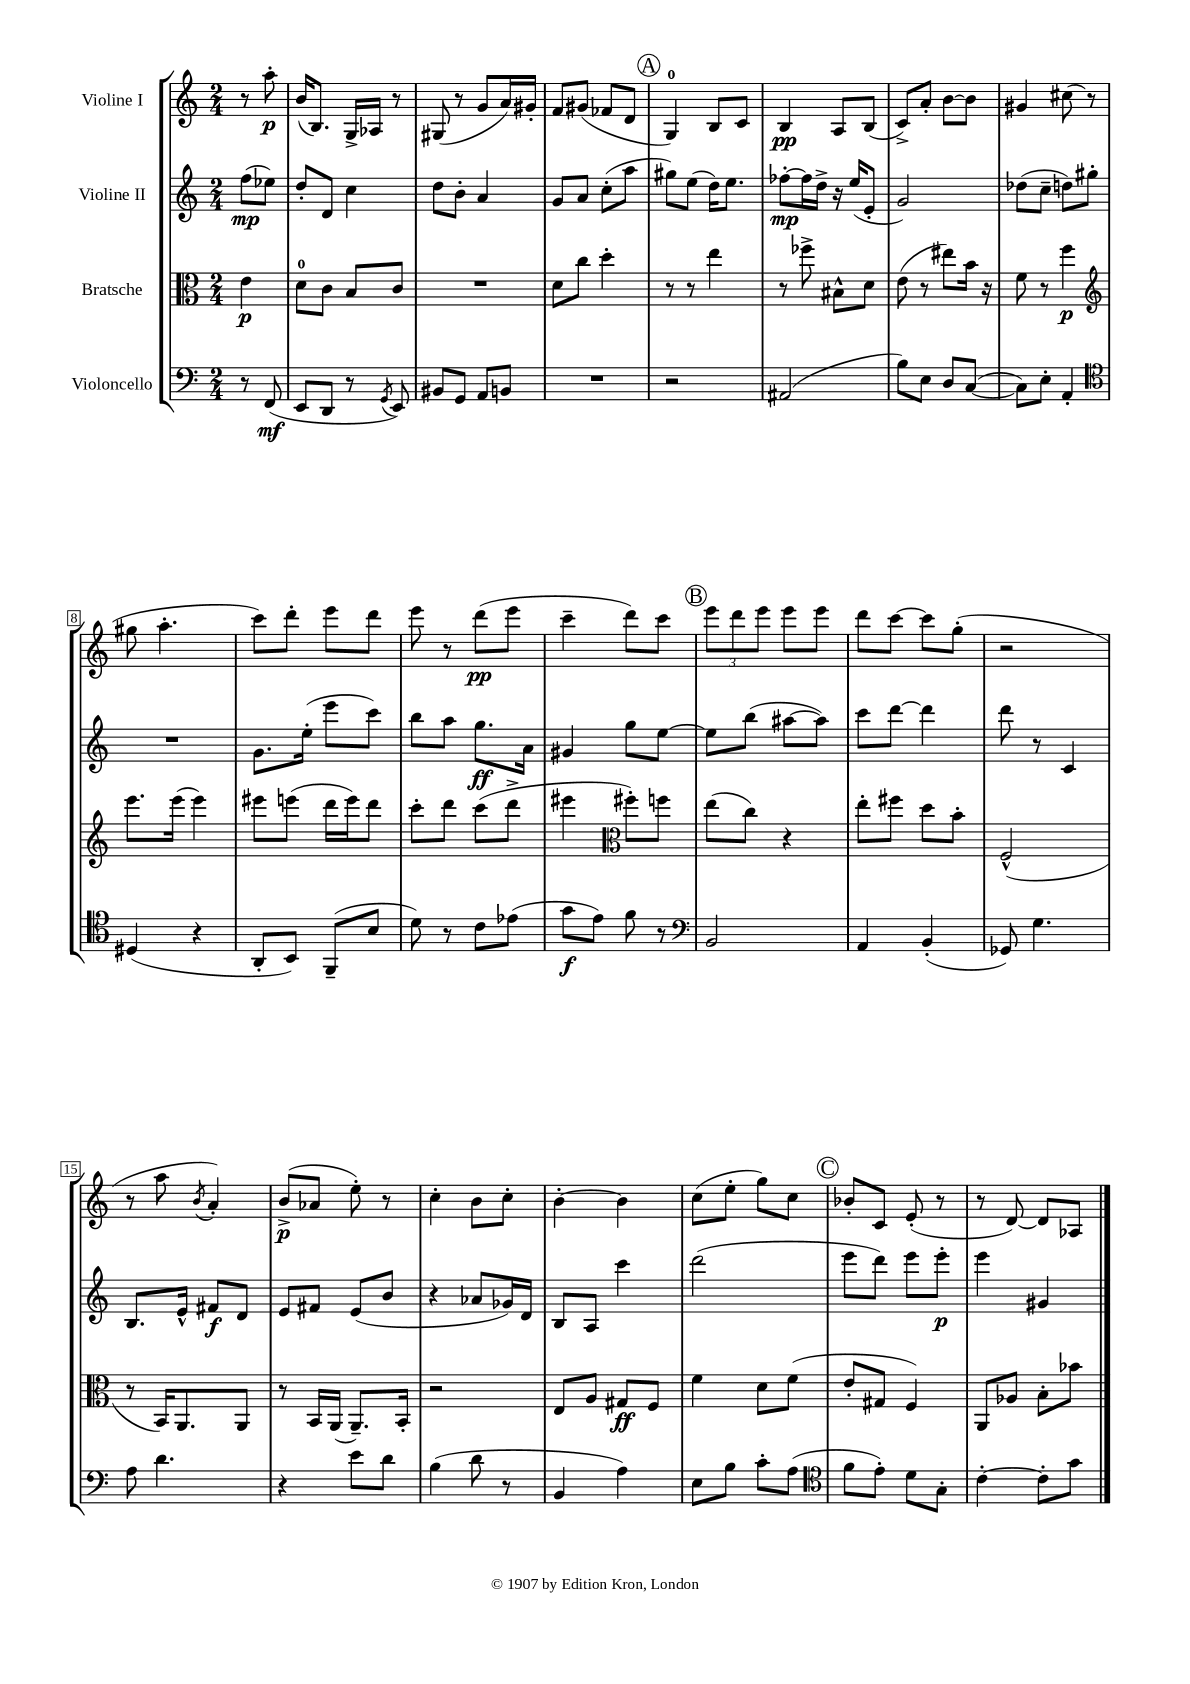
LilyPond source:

<<
\new StaffGroup <<
\new Staff = "s0" \with { instrumentName = "Violine I" } {
    \clef treble \key c \major \numericTimeSignature \time 2/4 \partial 4
    r8 a''8-.\p |
    b'16( b8.) g16-> aes16 r8 |
    gis8( r8 g'8 a'16) gis'16-. |
    f'8 gis'8( fes'8 d'8 |
    \mark \markup { \circle "A" } g4-0) b8 c'8 |
    b4\pp a8 b8( |
    c'8->) a'8-. b'8~ b'8 |
    gis'4 cis''8( r8 |
    gis''8 a''4.-. |
    c'''8) d'''8-. e'''8 d'''8 |
    e'''8 r8 d'''8\pp( e'''8 |
    c'''4-- d'''8) c'''8 |
    \mark \markup { \circle "B" } \tuplet 3/2 { e'''8 d'''8 e'''8 } e'''8 e'''8 |
    d'''8 c'''8~ c'''8 g''8-.( |
    r2 |
    r8 a''8 \acciaccatura { b'8 } a'4-.) |
    b'8->\p( aes'8 e''8-.) r8 |
    c''4-. b'8 c''8-. |
    b'4~-. b'4 |
    c''8( e''8-. g''8) c''8 |
    \mark \markup { \circle "C" } bes'8-. c'8 e'8-.( r8 |
    r8 d'8~) d'8 aes8 \bar "|." |
}
\new Staff = "s1" \with { instrumentName = "Violine II" } {
    \clef treble \key c \major \numericTimeSignature \time 2/4 \partial 4
    f''8\mp( ees''8) |
    d''8-. d'8 c''4 |
    d''8 b'8-. a'4 |
    g'8 a'8 c''8-.( a''8 |
    \mark \markup { \circle "A" } gis''8) e''8( d''16) e''8. |
    fes''8~-.\mp fes''16 d''16-> r16 e''16( e'8-. |
    g'2) |
    des''8( c''8-- d''8) gis''8-. |
    R2 |
    g'8. e''16-.( e'''8 c'''8) |
    b''8 a''8 g''8.\ff a'16 |
    gis'4 g''8 e''8~ |
    \mark \markup { \circle "B" } e''8 b''8( ais''8~ ais''8) |
    c'''8 d'''8~ d'''4 |
    d'''8 r8 c'4 |
    b8. e'16-^ fis'8\f d'8 |
    e'8 fis'8 e'8( b'8 |
    r4 aes'8 ges'16) d'16 |
    b8 a8 c'''4 |
    d'''2( |
    \mark \markup { \circle "C" } e'''8 d'''8) e'''8 e'''8-.\p |
    e'''4 gis'4 \bar "|." |
}
\new Staff = "s2" \with { instrumentName = "Bratsche" } {
    \clef alto \key c \major \numericTimeSignature \time 2/4 \partial 4
    e'4\p |
    d'8-0 c'8 b8 c'8 |
    R2 |
    d'8 c''8 d''4-. |
    \mark \markup { \circle "A" } r8 r8 e''4 |
    r8 fes''8-> bis8-^ d'8 |
    e'8( r8 eis''8) b'16 r16 |
    f'8 r8 f''4\p |
    \clef treble e'''8. e'''16( e'''4) |
    eis'''8 e'''8( d'''16 e'''16) d'''8 |
    c'''8-. d'''8 c'''8( d'''8-> |
    eis'''4 \clef alto fis''8-.) f''8 |
    \mark \markup { \circle "B" } e''8( c''8) r4 |
    e''8-. fis''8 d''8 b'8-. |
    f2-^( |
    r8 b,16) a,8. a,8 |
    r8 b,16 a,16( a,8.--) b,16-. |
    r2 |
    e8 a8 gis8\ff f8 |
    f'4 d'8 f'8( |
    \mark \markup { \circle "C" } e'8-. gis8 f4) |
    a,8 aes8 b8-. bes'8 \bar "|." |
}
\new Staff = "s3" \with { instrumentName = "Violoncello" } {
    \clef bass \key c \major \numericTimeSignature \time 2/4 \partial 4
    r8 f,8\mf( |
    e,8 d,8 r8 \acciaccatura { g,8 } e,8) |
    bis,8 g,8 a,8 b,8 |
    R2 |
    \mark \markup { \circle "A" } r2 |
    ais,2( |
    b8) e8 d8 c8~( |
    c8) e8-. a,4-. |
    \clef tenor dis4( r4 |
    a,8-. b,8) f,8--( b8 |
    d'8) r8 c'8 ees'8( |
    g'8\f e'8) f'8 r8 |
    \mark \markup { \circle "B" } \clef bass b,2 |
    a,4 b,4-.( |
    ges,8) g4. |
    a8 d'4. |
    r4 e'8 d'8 |
    b4( d'8 r8 |
    b,4 a4) |
    e8 b8 c'8-. a8( |
    \mark \markup { \circle "C" } \clef tenor f'8 e'8-.) d'8 g8-. |
    c'4~-. c'8-. g'8 \bar "|." |
}
>>
>>
\layout { \context { \Score \override BarNumber.stencil = #(make-stencil-boxer 0.1 0.3 ly:text-interface::print) } }
